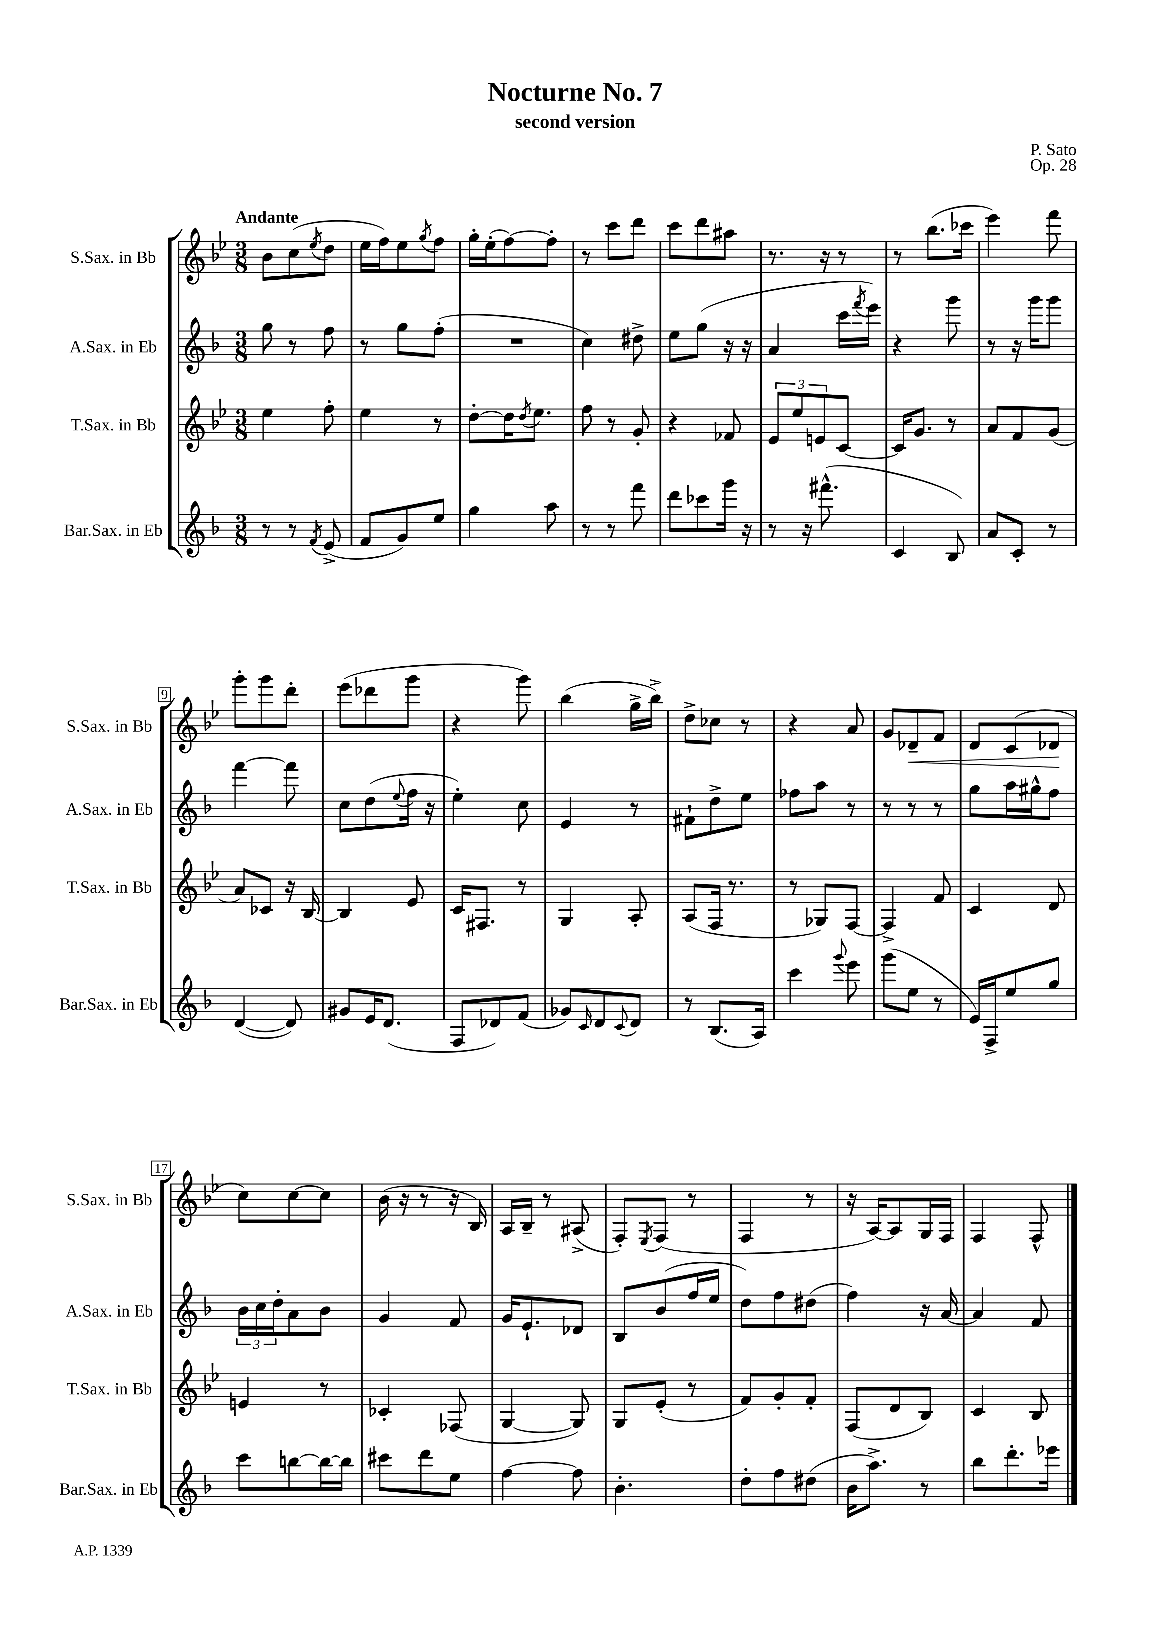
\header { title = "Nocturne No. 7" composer = "P. Sato" subtitle = "second version" opus = "Op. 28" }
<<
\new StaffGroup <<
\new Staff = "s0" \with { instrumentName = "S.Sax. in Bb" shortInstrumentName = "S.Sax. in Bb" } {
    \clef treble \key bes \major \numericTimeSignature \time 3/8 \tempo "Andante"
    bes'8 c''8( \acciaccatura { ees''8 } d''8 |
    ees''16 f''16) ees''8 \acciaccatura { g''8 } f''8 |
    g''16-. ees''16-.( f''8~) f''8-. |
    r8 c'''8 d'''8 |
    c'''8 d'''8 ais''8 |
    r8. r16 r8 |
    r8 bes''8.( ces'''16 |
    ees'''4) f'''8 |
    g'''8-. g'''8 d'''8-. |
    ees'''8( des'''8 g'''8 |
    r4 g'''8) |
    bes''4( g''16-> bes''16->) |
    d''8-> ces''8 r8 |
    r4 a'8 |
    g'8 des'8--\< f'8 |
    d'8 c'8( des'8\! |
    c''8) c''8~ c''8 |
    bes'16( r16 r8 r16 bes16) |
    a16 bes16-- r8 ais8->( |
    f8-.) \acciaccatura { ees8 } f8( r8 |
    f4 r8 |
    r16 a16~) a8 g16 f16 |
    f4 f8-^ \bar "|." |
}
\new Staff = "s1" \with { instrumentName = "A.Sax. in Eb" shortInstrumentName = "A.Sax. in Eb" } {
    \clef treble \key f \major \numericTimeSignature \time 3/8
    g''8 r8 f''8 |
    r8 g''8 f''8-.( |
    R4. |
    c''4) dis''8-> |
    e''8 g''8( r16 r16 |
    a'4 c'''16 \acciaccatura { f'''8 } e'''16) |
    r4 g'''8 |
    r8 r16 g'''16 g'''8 |
    f'''4~ f'''8 |
    c''8 d''8( \appoggiatura { e''8 } f''16 r16 |
    e''4-.) c''8 |
    e'4 r8 |
    fis'8-! d''8-> e''8 |
    fes''8 a''8 r8 |
    r8 r8 r8 |
    g''8 a''16 gis''16-^ f''8 |
    \tuplet 3/2 { bes'16 c''16 d''16-. } a'8 bes'8 |
    g'4 f'8 |
    g'16 e'8.-! des'8 |
    bes8 bes'8( f''16 e''16 |
    d''8) f''8 dis''8( |
    f''4) r16 a'16~ |
    a'4 f'8 \bar "|." |
}
\new Staff = "s2" \with { instrumentName = "T.Sax. in Bb" shortInstrumentName = "T.Sax. in Bb" } {
    \clef treble \key bes \major \numericTimeSignature \time 3/8
    ees''4 f''8-. |
    ees''4 r8 |
    d''8~-. d''16 \acciaccatura { d''8 } ees''8. |
    f''8 r8 g'8-. |
    r4 fes'8 |
    \tuplet 3/2 { ees'8 ees''8 e'8 } c'8~ |
    c'16 g'8. r8 |
    a'8 f'8 g'8( |
    a'8) ces'8 r16 bes16~ |
    bes4 ees'8 |
    c'16 fis8. r8 |
    g4 a8-. |
    a8( f16 r8. |
    r8 ges8) f8~ |
    f4-> f'8 |
    c'4 d'8 |
    e'4 r8 |
    ces'4-. fes8( |
    g4~ g8) |
    g8 ees'8-.( r8 |
    f'8) g'8-. f'8-. |
    f8( d'8 bes8) |
    c'4 bes8 \bar "|." |
}
\new Staff = "s3" \with { instrumentName = "Bar.Sax. in Eb" shortInstrumentName = "Bar.Sax. in Eb" } {
    \clef treble \key f \major \numericTimeSignature \time 3/8
    r8 r8 \acciaccatura { f'8 } e'8->( |
    f'8 g'8) e''8 |
    g''4 a''8 |
    r8 r8 f'''8 |
    d'''8 ces'''8 g'''16 r16 |
    r8 r16 fis'''8.-^( |
    c'4 bes8) |
    a'8 c'8-. r8 |
    d'4~( d'8) |
    gis'8 e'16 d'8.( |
    f8 des'8) f'8( |
    ges'8) \grace { c'16 } d'8 \appoggiatura { c'8 } d'8 |
    r8 bes8.( a16) |
    c'''4 \appoggiatura { g'''8 } e'''8 |
    g'''8( e''8 r8 |
    e'16) f16-> e''8 g''8 |
    c'''8 b''8~ b''16~ b''16 |
    cis'''8 d'''8 e''8 |
    f''4~ f''8 |
    bes'4.-. |
    d''8-. f''8 dis''8( |
    bes'16 a''8.->) r8 |
    bes''8 d'''8.-. ees'''16 \bar "|." |
}
>>
>>
\layout { \context { \Score \override BarNumber.stencil = #(make-stencil-boxer 0.1 0.3 ly:text-interface::print) } }
